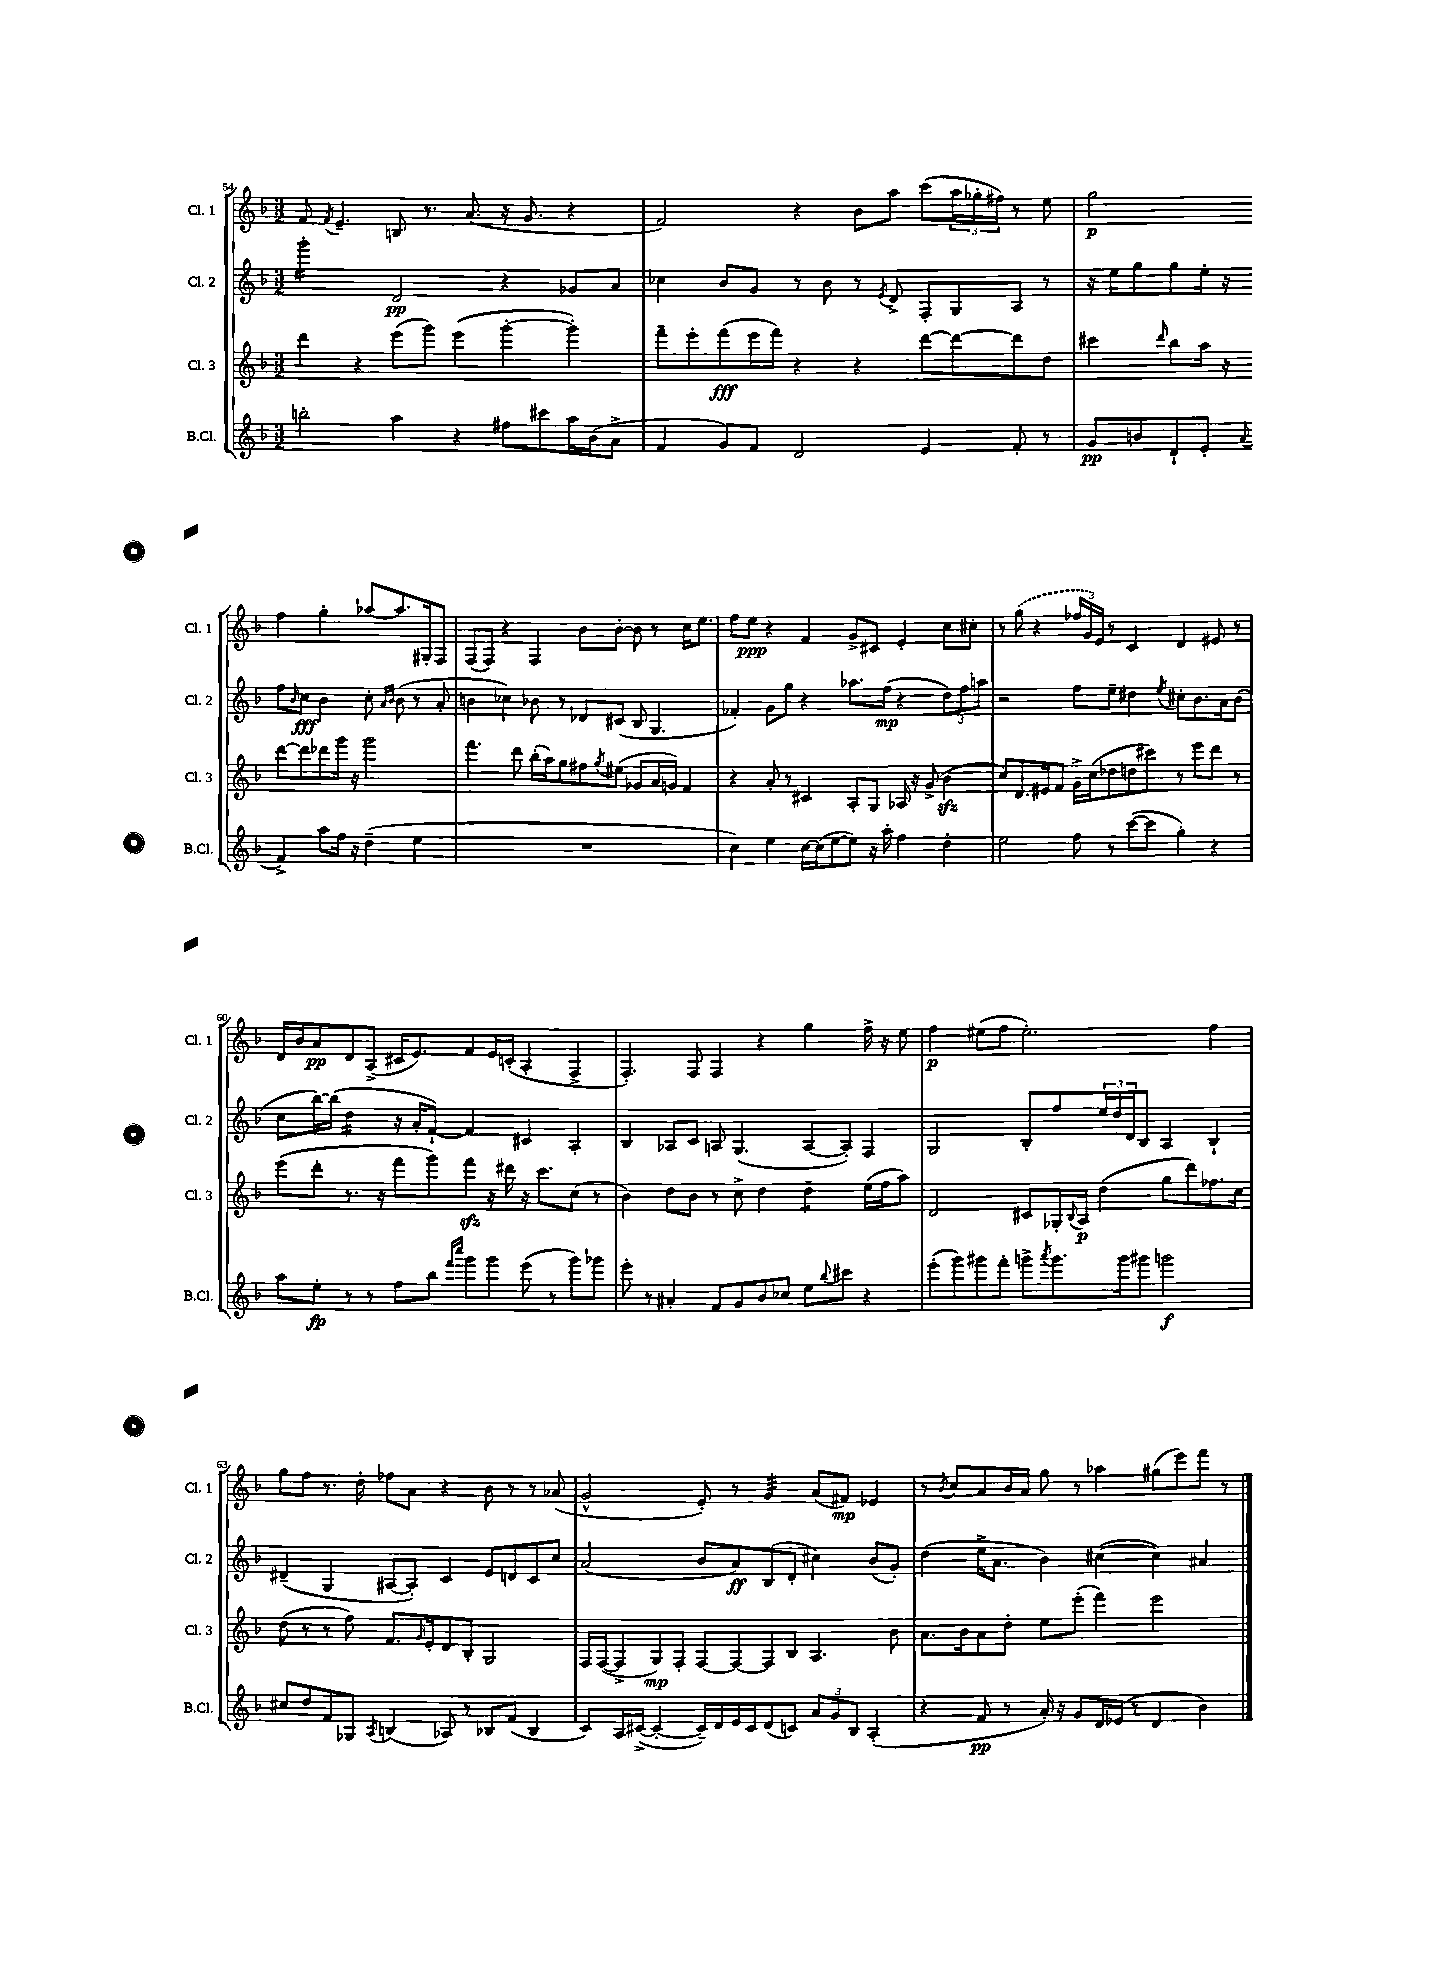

**kern	**kern	**kern	**kern
*staff4	*staff3	*staff2	*staff1
*clefG2	*clefG2	*clefG2	*clefG2
*k[b-]	*k[b-]	*k[b-]	*k[b-]
*M3/2	*M3/2	*M3/2	*M3/2
2bb'	4ddd	2ggg'	8f
.	.	.	8qf
.	.	.	4.e~
.	4r	.	.
4aa	(8eee	2d	8B
.	8ggg)	.	8.r
4r	(4eee	.	.
.	.	.	(8.a
8ff#	[4ggg'	4r	16r
.	.	.	8.g
8ccc#	.	.	.
16aa	4ggg'])	8g-	4r
(16b-	.	.	.
8a^	.	8a	.
=	=	=	=
4f	8fff~	4cc-	2f)
.	8eee'	.	.
8g)	(8fff	8b-	.
8f	16eee	8g	.
.	16fff)	.	.
2d	4r	8r	4r
.	.	8b-	.
.	4r	8r	8b-
.	.	8qe	.
.	.	8d^	8aa
4e	[8ddd	8F'	(8ccc
.	8ddd_	8G	24aa
.	.	.	24gg-'
.	.	.	24ff#)
8f'	8ddd]	8A	8r
8r	8dd	8r	8ee
=	=	=	=
8g	4ccc#	16r	2gg
.	.	16ee	.
8b	.	8gg	.
.	16qqddd	.	.
8d`	8bb-	8gg	.
8e'	16aa	16ee'	.
.	16r	16r	.
8qqa	.	.	.
4f^	[8ddd	8ff	4ff
.	.	16qqb-	.
.	8ddd]	8cc	.
8aa	8ddd-	4b-	4gg'
16ff	16ggg	.	.
16r	16r	.	.
(4dd~	2ggg	8cc'	[8aa-
.	.	16qqa	.
.	.	16qqb-	.
.	.	(8b-	8.aa-]
4ee	.	8r	.
.	.	.	16G#'
.	.	8a'	8F
=	=	=	=
1.r	4.fff	4b	(8F
.	.	.	8F)
.	.	4cc-)	4r
.	8ddd	.	.
.	(16bb-'	8b-	4F
.	16aa)	.	.
.	8gg	8r	.
.	8ff#	8d-	8b-
.	8qgg	.	.
.	(8ee#	(8c#	[8b-'
.	8g-	8B-	8b-]
.	16a	4.G	8r
.	16g)	.	.
.	4f	.	16cc
.	.	.	8.ee
=	=	=	=
4cc)	4r	4f-')	8ff
.	.	.	8ee
4ee	8a'	8g	4r
.	8r	8gg	.
[16cc	4c#	4r	4f
(16cc]	.	.	.
[8ee	.	.	.
8ee])	8A'	8.aa-	8g^
16r	8G	.	8c#
16aa'	.	(16ff	.
4ff	16A-	4r	4e'
.	16r	.	.
.	(8g^	.	.
4dd'	4b-	12dd)	8cc
.	.	12ff	.
.	.	.	8cc#'
.	.	12aa	.
=	=	=	=
2ee	8cc)	2r	8r
.	8.d	.	(8gg
.	.	.	4r
.	16e#	.	.
.	8f	.	.
8ff	16g^	8ff	24ff-
.	.	.	24g)
.	(16cc	.	.
.	.	.	24e
8r	8dd-	8ee~	8r
([8ccc	8dd	4dd#	4c
8ccc]	8ccc#)	.	.
.	.	8qee	.
4gg')	8r	8cc#'	4d
.	8eee	8.b-	.
4r	8ddd	.	8e#
.	.	16a	.
.	8r	(8b-	8r
=	=	=	=
8aa	(8eee	8cc	16d
.	.	.	16b-
8ee'	8ddd'	[16bb-)	8a
.	.	(16bb-]	.
8r	8.r	4dd	8d
8r	.	.	(8A^
.	16r	.	.
8ff	8fff	16r	16c#
.	.	16a'	8.e)
8bb-	8ggg)	[8f`)	.
16qqfff	.	.	.
16qqcccc	.	.	.
8ggg	8fff	4f]	8f
8ggg	16r	.	16e
.	16ddd#	.	(16c'
(8eee	16r	4c#	4A'
.	8.ccc	.	.
8r	.	.	.
8ggg)	(8cc	4A'	4F^
8ggg-	8r	.	.
=	=	=	=
8eee'	4b-)	4B-	4.F')
8r	.	.	.
4a#'	8dd	8A-	.
.	8b-	8c	8F
8f	8r	8A	4F
8g	8cc^	(4.G	.
8b-	4dd	.	4r
8cc-	.	.	.
8ee	4dd~	[8A	4gg
8qqbb-	.	.	.
8ccc#	.	8A'])	.
4r	(16ee	4F	16ff^
.	16ff	.	16r
.	8aa)	.	8ee
=	=	=	=
(8eee'	2d	2G	4ff
8ggg)	.	.	.
8ggg#	.	.	(8ee#
8fff'	.	.	8ff
8ggg^	8c#	8B-'	2.ee#')
8qaaa	.	.	.
8.ggg	16G-'	8ff	.
.	8qqB-	.	.
.	16A	.	.
.	(4dd	24ee	.
.	.	24dd	.
16ggg	.	.	.
.	.	24d	.
8ggg#	.	8B-	.
2ggg	8gg	4A	.
.	8ddd)	.	.
.	8.ff-	4B-`	4ff
.	16cc	.	.
=	=	=	=
8cc#	(8dd	(4d#~	8gg
8dd	8r	.	8ff
8f	8r	4G	8.r
8G-	8ff)	.	.
.	.	.	16dd'
8qA	.	.	.
(4B	8.f	[8A#	8ff-
.	.	8A#'])	8a
.	16qqg	.	.
.	16e'	.	.
8A-)	8d	4c	4r
8r	8B-'	.	.
8B-	2G	8e	8b-
(8f	.	8d	8r
4B-	.	8c	8r
.	.	8cc	(8a-
=	=	=	=
8c)	16F	(2a	2g^^
.	([16F	.	.
16A	8F^]	.	.
([16c#^	.	.	.
4c#'_	8G)	.	.
.	8F'	.	.
16c#~])	[8F	8b-	8e')
16d	.	.	.
16e	8F_	8a)	8r
16c#	.	.	.
(8d	8F]	(8B-	4g
8c)	8B-	8d'	.
12a	4.A	4cc#)	(8a
12g	.	.	.
.	.	.	8f#)
12B-	.	.	.
(4A'	.	(8b-	4e-
.	8b-	8g')	.
=	=	=	=
4r	8.a	(4dd	8r
.	.	.	8qb-
.	.	.	8cc
.	16b-	.	.
8f	8a	16ee^	8a
.	.	8.a	.
8r	8dd'	.	16b-
.	.	.	16a
16a')	8ee	4b-)	8gg
16r	.	.	.
8g	(8eee'	.	8r
16d	4fff)	([4cc#	4aa-
(16e-	.	.	.
8r	.	.	.
4d	2eee	4cc#])	(8gg#
.	.	.	8eee)
4b-)	.	4a#	8fff
.	.	.	8r
==	==	==	==
*-	*-	*-	*-
